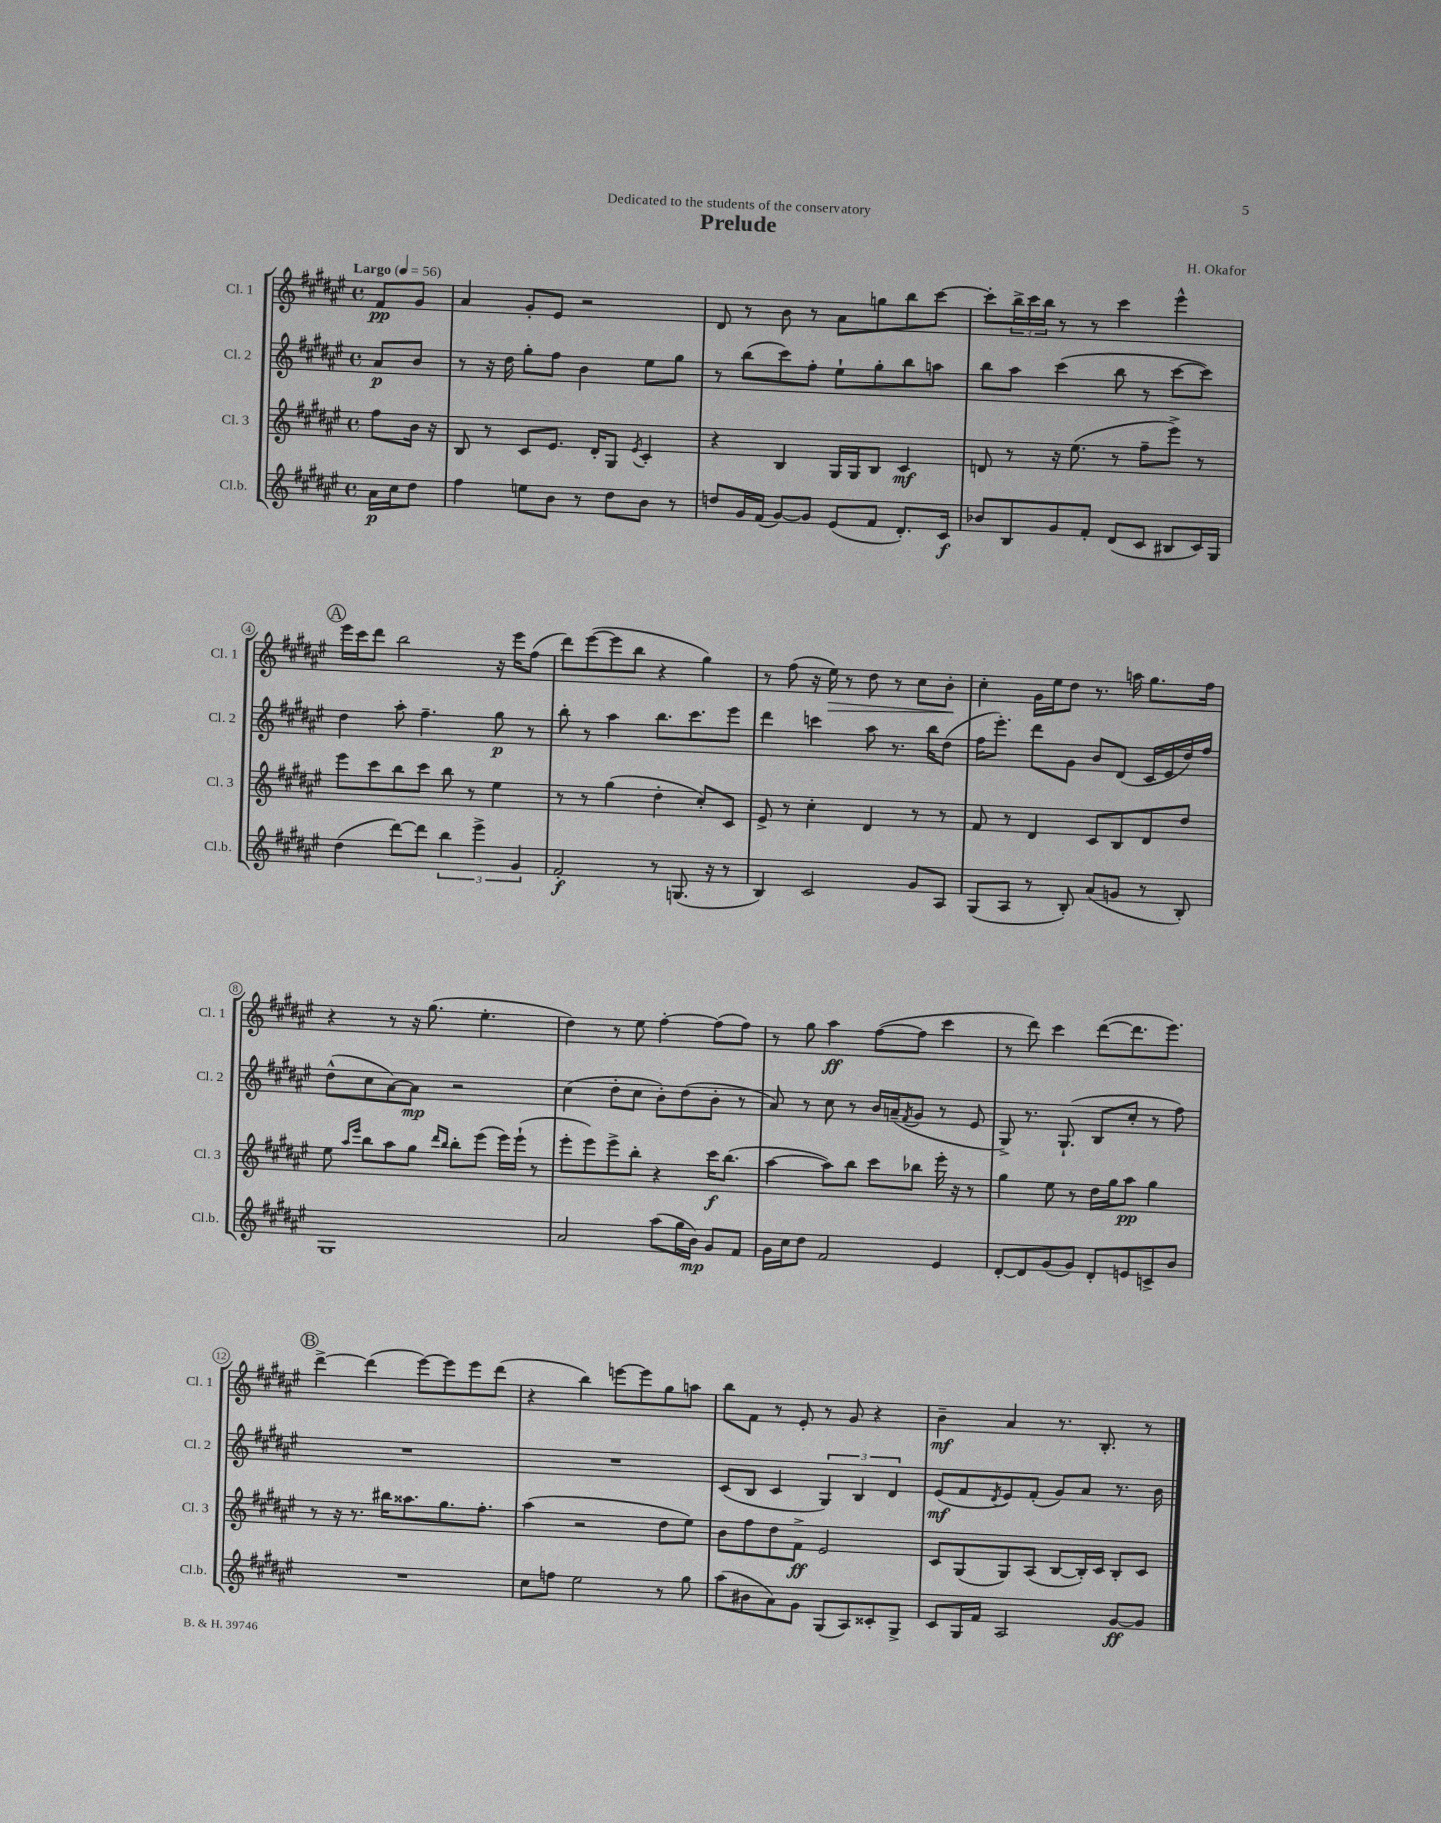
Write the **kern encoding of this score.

**kern	**dynam	**kern	**dynam	**kern	**dynam	**kern	**dynam
*part4	*part4	*part3	*part3	*part2	*part2	*part1	*part1
*staff4	*staff4	*staff3	*staff3	*staff2	*staff2	*staff1	*staff1
*I"Cl.b.	*	*I"Cl. 3	*	*I"Cl. 2	*	*I"Cl. 1	*
*I'Cl.b.	*	*I'Cl. 3	*	*I'Cl. 2	*	*I'Cl. 1	*
*clefG2	*	*clefG2	*	*clefG2	*	*clefG2	*
*k[f#c#g#d#a#e#]	*	*k[f#c#g#d#a#e#]	*	*k[f#c#g#d#a#e#]	*	*k[f#c#g#d#a#e#]	*
*M4/4	*	*M4/4	*	*M4/4	*	*M4/4	*
*met(c)	*	*met(c)	*	*met(c)	*	*met(c)	*
*MM56	*	*MM56	*	*MM56	*	*MM56	*
=	=	=	=	=	=	=	=
!	!	!	!	!	!	!LO:TX:a:B:t=Largo	!
16a#\LL	p	8ff#\L	.	8a#/L	p	8f#/L	pp
16cc#\J	.	.	.	.	.	.	.
8dd#\J	.	16b\Jk	.	8b/J	.	8g#/J	.
.	.	16r	.	.	.	.	.
=1	=1	=1	=1	=1	=1	=1	=1
4ff#\	.	8B/	.	8r	.	4a#/	.
.	.	8r	.	16r	.	.	.
.	.	.	.	16dd#\	.	.	.
8een\L	.	8c#/L	.	8gg#'\L	.	8g#'/L	.
8b\J	.	8.e#/J	.	8ff#\J	.	8e#/J	.
8r	.	.	.	4b\	.	2r	.
.	.	16d#'/KL	.	.	.	.	.
8dd#\L	.	8G#/J	.	.	.	.	.
.	.	8qe#/	.	.	.	.	.
8b\J	.	4c#'/	.	8ee#\L	.	.	.
8r	.	.	.	8gg#\J	.	.	.
=2	=2	=2	=2	=2	=2	=2	=2
8ddn/L	.	4r	.	8r	.	8d#/	.
16g#/L	.	.	.	(8bb\L	.	8r	.
(16f#/JJ	.	.	.	.	.	.	.
[8g#/L)	.	4B/	.	8ccc#\)	.	8b\	.
8g#/J]	.	.	.	8ff#'\J	.	8r	.
(8e#/L	.	16G#/LL	.	8ee#`\L	.	8a#\L	.
.	.	16G#/J	.	.	.	.	.
8f#/J	.	8B/J	.	8gg#'\	.	8ggn\	.
8.d#'/L)	.	4c#/	mf	8bb\	.	8bb\	.
.	.	.	.	8aan\J	.	[8ccc#\J	.
16c#/Jk	f	.	.	.	.	.	.
=3	=3	=3	=3	=3	=3	=3	=3
8b-X/L	.	8dn/	.	8bb\L	.	8ccc#'\L]	.
8B/	.	8r	.	8aa#\J	.	24bb^\L	.
.	.	.	.	.	.	24ccc#\	.
.	.	.	.	.	.	24bb\JJ	.
8g#/	.	16r	.	(4ccc#\	.	8r	.
.	.	(8.ee#\	.	.	.	.	.
8f#'/J	.	.	.	.	.	8r	.
(8d#/L	.	8r	.	8bb\	.	4ccc#\	.
8c#/J	.	8ff#~\L	.	8r	.	.	.
8B#X/L	.	8eee#^\J)	.	[8ccc#\L	.	4eee#^^\	.
16c#/L)	.	8r	.	8ccc#\J])	.	.	.
16G#/JJ	.	.	.	.	.	.	.
!!LO:LB:g=z
!!LO:REH:place=s1:t=A
=4	=4	=4	=4	=4	=4	=4	=4
(4dd#\	.	8eee#\L	.	4dd#\	.	16eee#\LL	.
.	.	.	.	.	.	16ccc#\J	.
.	.	8ccc#\	.	.	.	8ddd#\J	.
[8ddd#\L)	.	8bb\	.	8aa#'\	.	2bb\	.
8ddd#\J]	.	8ccc#\J	.	4.ff#~\	.	.	.
6bb\	.	8bb\	.	.	.	.	.
.	.	8r	.	.	.	.	.
6eee#^\	.	.	.	.	.	.	.
.	.	4ee#\	.	8gg#\	p	16r	.
.	.	.	.	.	.	16eee#\KL	.
6g#/	.	.	.	.	.	.	.
.	.	.	.	8r	.	(8ff#\J	.
=5	=5	=5	=5	=5	=5	=5	=5
2f#'/	f	8r	.	8bb'\	.	8ddd#\L)	.
.	.	8r	.	8r	.	([8eee#\	.
.	.	(4gg#\	.	4aa#\	.	8eee#\]	.
.	.	.	.	.	.	8bb\J	.
8r	.	4dd#'\	.	8.bb\L	.	4r	.
(8.Gn/	.	.	.	.	.	.	.
.	.	.	.	8.ccc#\	.	.	.
.	.	8cc#'/L)	.	.	.	4gg#\)	.
16r	.	.	.	.	.	.	.
8r	.	8c#/J	.	8eee#\J	.	.	.
=6	=6	=6	=6	=6	=6	=6	=6
4B/)	.	8e#^/	.	4ddd#\	.	8r	.
.	.	8r	.	.	.	(8ff#\	.
2c#/	.	4cc#'\	.	4cccn\	.	16r	.
!	!	!	!	!	!	!	!LO:HP:b
.	.	.	.	.	.	16ee#\)	>
.	.	.	.	.	.	8r	.
.	.	4d#/	.	8aa#\	.	8dd#\	.
.	.	.	.	8.r	.	8r	.
8g#/L	.	8r	.	.	.	8cc#\L	.
.	.	.	.	16bb\KL	.	.	.
8A#/J	.	8r	.	(8dd#\J	.	8b'\J	.
.	.	.	.	.	.	.	]
=7	=7	=7	=7	=7	=7	=7	=7
(8G#/L	.	8f#/	.	16ff#\KL	.	4cc#'\	.
.	.	.	.	8.eee#'\J)	.	.	.
8A#/J	.	8r	.	.	.	.	.
8r	.	4d#/	.	8ddd#\L	.	16g#\LL	.
.	.	.	.	.	.	16ee#\J	.
8B'/)	.	.	.	8g#\J	.	8dd#\J	.
(8a#/L	.	8c#/L	.	8b/L	.	8.r	.
8gn/J	.	8B/	.	(8d#/J	.	.	.
.	.	.	.	.	.	16aan\	.
8r	.	8d#/	.	16c#/LL	.	8.gg#\L	.
.	.	.	.	16e#/	.	.	.
8B'/)	.	8dd#/J	.	16dd#/)	.	.	.
.	.	.	.	16ff#/JJ	.	16ff#\Jk	.
!!LO:LB:g=z
=8	=8	=8	=8	=8	=8	=8	=8
1G#	.	8ee#\	.	(8dd#^^\L	.	4r	.
.	.	16qqaa#/LL	.	.	.	.	.
.	.	16qqeee#/JJ	.	.	.	.	.
.	.	8bb\L	.	8cc#\	.	.	.
.	.	8aa#\	.	[8a#\)	.	8r	.
.	.	8gg#\J	.	8a#\J]	mp	16r	.
.	.	.	.	.	.	(8.gg#\	.
.	.	16qqddd#/LL	.	.	.	.	.
.	.	16qqbb/JJ	.	.	.	.	.
.	.	8bb'\L	.	2r	.	.	.
.	.	(8eee#\J	.	.	.	4.ee#'\	.
.	.	16eee#\LL)	.	.	.	.	.
.	.	(16eee#`\JJ	.	.	.	.	.
.	.	8r	.	.	.	.	.
=9	=9	=9	=9	=9	=9	=9	=9
2a#/	.	8eee#'\L	.	(4cc#\	.	4dd#\)	.
.	.	8eee#\)	.	.	.	.	.
.	.	8eee#^\	.	8dd#'\L	.	8r	.
.	.	8bb'\J	.	8cc#\J	.	8ee#\	.
(8aa#\L	.	4r	.	8b'\L)	.	[4ff#'\	.
16gg#\L	.	.	.	(8dd#\	.	.	.
16b\JJ)	mp	.	.	.	.	.	.
8g#/L	.	16ccc#\KL	f	8b'\J	.	(8ff#\L]	.
.	.	(8.bb\J	.	.	.	.	.
8f#/J	.	.	.	8r	.	8ff#\J)	.
=10	=10	=10	=10	=10	=10	=10	=10
16g#\LL	.	[4aa#\	.	8a#/)	.	8r	.
16cc#\J	.	.	.	.	.	.	.
8dd#\J	.	.	.	8r	.	8gg#\	.
2f#/	.	8aa#\L])	.	8cc#\	.	4aa#\	ff
.	.	8bb\J	.	8r	.	.	.
.	.	8ccc#\L	.	16b/LL	.	([8ff#\L	.
.	.	.	.	(16an~/J	.	.	.
.	.	.	.	8qf#/	.	.	.
.	.	8bb-X\J	.	8g#/J	.	8ff#\J]	.
4e#/	.	16eee#'\	.	8r	.	4ccc#\	.
.	.	16r	.	.	.	.	.
.	.	8r	.	8e#/	.	.	.
=11	=11	=11	=11	=11	=11	=11	=11
[8d#'/L	.	4gg#\	.	8G#^/)	.	8r	.
8d#/]	.	.	.	8.r	.	8ddd#\)	.
(8g#/	.	8ee#\	.	.	.	4ccc#\	.
.	.	.	.	(8.G#`/	.	.	.
8g#/J)	.	8r	.	.	.	.	.
8d#'/L	.	16dd#\LL	.	8B/L	.	([8ddd#\L	.
.	.	16gg#\J	.	.	.	.	.
8en/	.	8aa#\J	pp	8cc#'/J	.	8.ddd#\]	.
8cn^/	.	4gg#\	.	8r	.	.	.
.	.	.	.	.	.	8.eee#\J)	.
8b/J	.	.	.	8ff#\)	.	.	.
!!LO:LB:g=z
!!LO:REH:place=s1:t=B
=12	=12	=12	=12	=12	=12	=12	=12
1r	.	8r	.	1r	.	[4ddd#^\	.
.	.	16r	.	.	.	.	.
.	.	8.r	.	.	.	.	.
.	.	.	.	.	.	(4ddd#\]	.
.	.	16bb#X\KL	.	.	.	.	.
.	.	8.aa##X\	.	.	.	.	.
.	.	.	.	.	.	[8eee#\L)	.
.	.	8.gg#\	.	.	.	8eee#\]	.
.	.	.	.	.	.	8eee#\	.
.	.	8.ff#'\J	.	.	.	.	.
.	.	.	.	.	.	(8ddd#\J	.
=13	=13	=13	=13	=13	=13	=13	=13
8cc#\L	.	(4aa#\	.	1r	.	4r	.
8ffn\J	.	.	.	.	.	.	.
2ee#\	.	2r	.	.	.	4bb\)	.
.	.	.	.	.	.	[8eeen\L	.
.	.	.	.	.	.	8eee\]	.
8r	.	8dd#\L	.	.	.	8gg#\	.
8gg#\	.	8ee#\J)	.	.	.	8aan\J	.
=14	=14	=14	=14	=14	=14	=14	=14
(8aa#\L	.	8b\L	.	(8c#/L	.	8bb\L	.
8b#X\	.	8ff#\	.	8B/J	.	8f#\J	.
8a#\)	.	8dd#\	.	4c#/	.	8r	.
8g#\J	.	8f#^\J	ff	.	.	8e#'/	.
(8G#/L	.	2e#/	.	6G#/)	.	8r	.
8A#/)	.	.	.	.	.	8g#/	.
.	.	.	.	6B/	.	.	.
8c##X'/	.	.	.	.	.	4r	.
.	.	.	.	6d#/	.	.	.
8G#^/J	.	.	.	.	.	.	.
=15	=15	=15	=15	=15	=15	=15	=15
8c#/L	.	8c#/L	.	(8e#/L	mf	4b~\	mf
16G#/L	.	(8G#/	.	8f#/	.	.	.
16f#/JJ	.	.	.	.	.	.	.
.	.	.	.	8qd#/	.	.	.
2A#/	.	8G#/)	.	8e#/)	.	4a#/	.
.	.	(8A#/J	.	(8f#'/J	.	.	.
.	.	[8B/L	.	8g#/L)	.	8.r	.
.	.	16B'/L])	.	8a#/J	.	.	.
.	.	16c#/JJ	.	.	.	8.B'/	.
[8g#/L	ff	8B'/L	.	8.r	.	.	.
8g#/J]	.	8c#/J	.	.	.	8r	.
.	.	.	.	16b\	.	.	.
==	==	==	==	==	==	==	==
*-	*-	*-	*-	*-	*-	*-	*-
